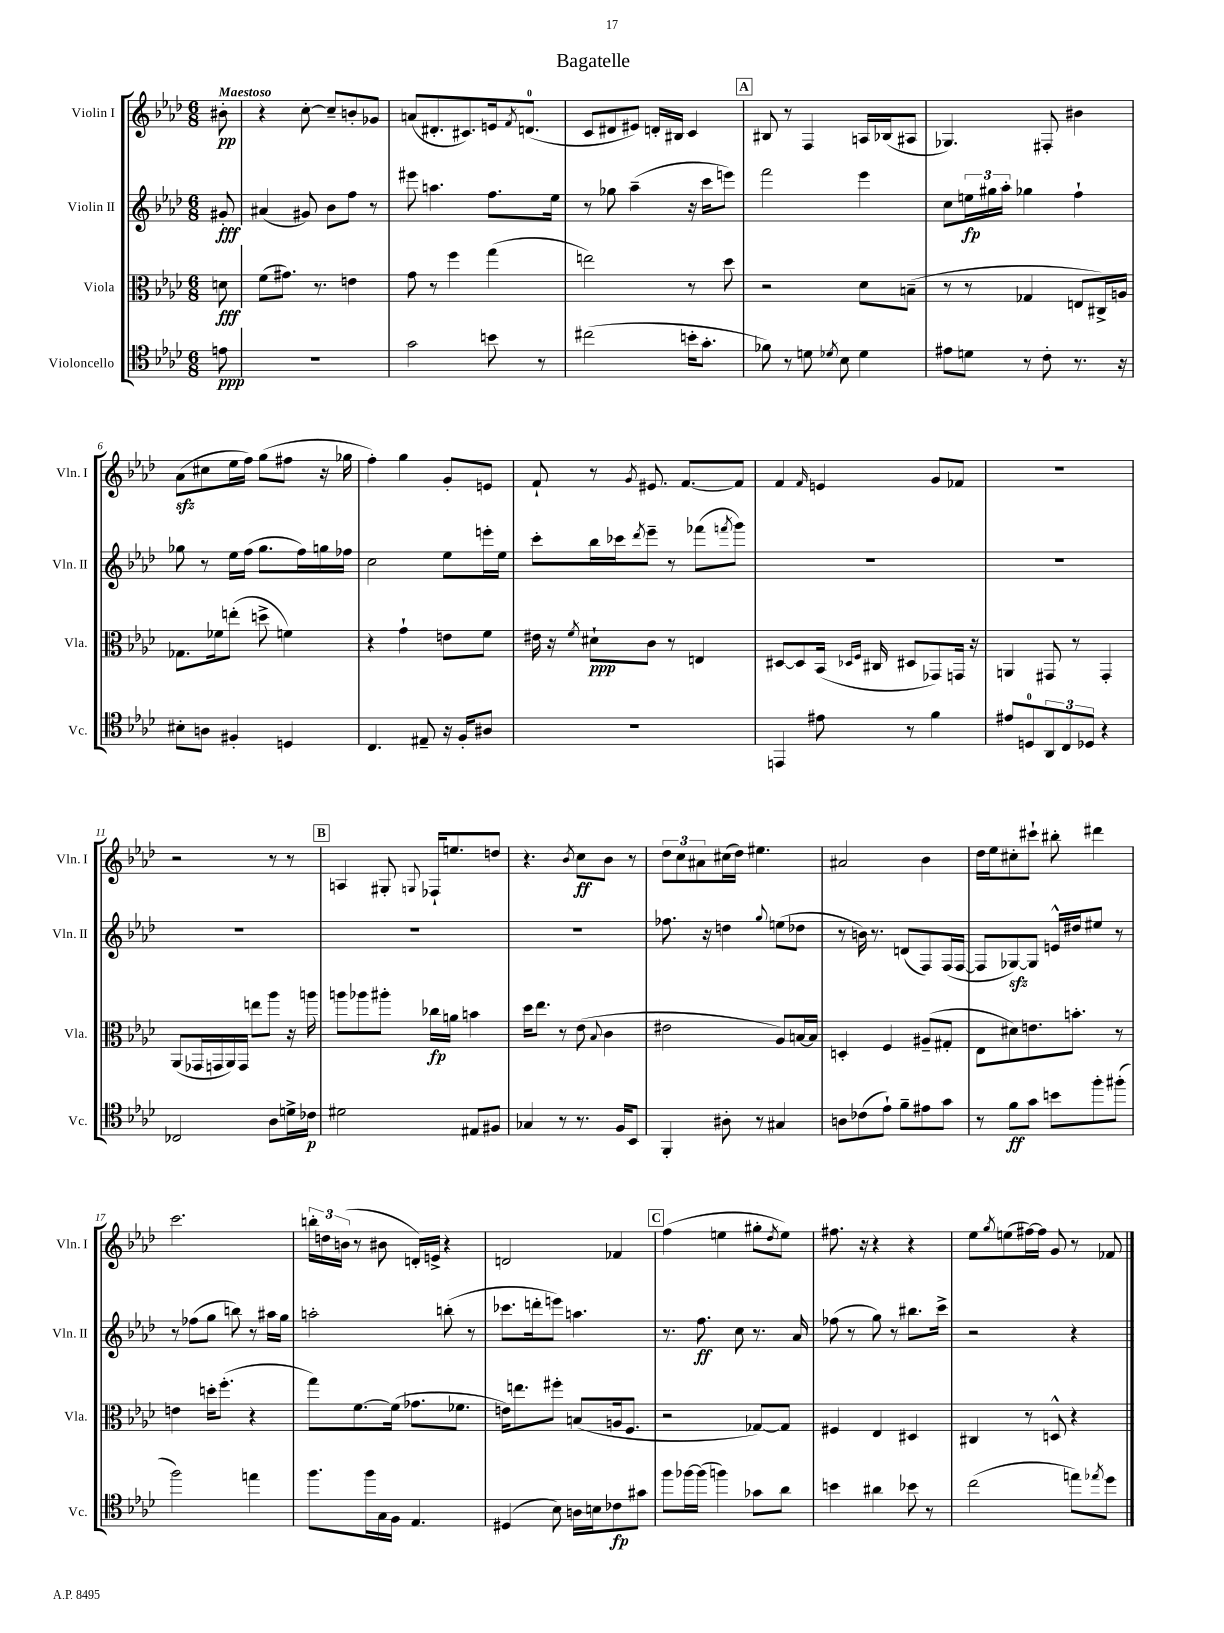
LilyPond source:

\header { title = "Bagatelle" }
<<
\new StaffGroup <<
\new Staff = "s0" \with { instrumentName = "Violin I" shortInstrumentName = "Vln. I" } {
    \clef treble \key aes \major \numericTimeSignature \time 6/8 \partial 8 \tempo "Maestoso"
    bis'8-.\pp |
    r4 c''8~-. c''8-- b'8-. ges'8 |
    a'8( dis'8.-. cis'8.) e'16 \acciaccatura { f'8 } d'8.-0( |
    c'8 dis'8 eis'8) d'16-. bis16 c'4 |
    \mark \markup { \box "A" } bis8 r8 f4 a16 bes16( ais8 |
    ges4.) fis8-. bis'4 |
    aes'8\sfz( cis''8 ees''16 f''16) g''8( fis''8 r16 ges''16 |
    f''4-.) g''4 g'8-. e'8 |
    f'8-! r8 \acciaccatura { g'8 } eis'8. f'8.~ f'8 |
    f'4 \grace { f'16 } e'4 g'8 fes'8 |
    R2. |
    r2 r8 r8 |
    \mark \markup { \box "B" } a4 gis8-. \appoggiatura { g8 } fes16-! e''8. d''8 |
    r4. \acciaccatura { bes'8 } c''8\ff bes'8 r8 |
    \tuplet 3/2 { des''8 c''8 ais'8 } cis''16( des''16) eis''4. |
    ais'2 bes'4 |
    des''16 ees''16 cis''8-. cis'''8-! bis''8-. dis'''4 |
    c'''2. |
    \tuplet 3/2 { b''16-. d''16 b'16( } r8 bis'8 d'16-.) e'16-> r4 |
    d'2 fes'4 |
    \mark \markup { \box "C" } f''4( e''4 gis''8-. \acciaccatura { des''8 } e''8) |
    fis''8. r16 r4 r4 |
    ees''8 \acciaccatura { g''8 } e''8( fis''16~) fis''16 g'8 r8 fes'8 \bar "|." |
}
\new Staff = "s1" \with { instrumentName = "Violin II" shortInstrumentName = "Vln. II" } {
    \clef treble \key aes \major \numericTimeSignature \time 6/8 \partial 8
    gis'8-.\fff |
    ais'4( gis'8) bes'8 f''8 r8 |
    eis'''8 a''4. f''8. ees''16 |
    r8 ges''8 aes''4--( r16 c'''16 e'''8) |
    \mark \markup { \box "A" } f'''2 ees'''4 |
    c''8 \tuplet 3/2 { e''16\fp gis''16 aes''16-. } ges''4 f''4-! |
    ges''8 r8 ees''16 f''16( ges''8. f''16) g''16 fes''16 |
    c''2 ees''8 e'''16-. ees''16 |
    c'''8-. bes''16 ces'''16 \acciaccatura { des'''8 } ees'''8-- r8 fes'''8( \acciaccatura { f'''8 } g'''8) |
    R2. |
    R2. |
    R2. |
    \mark \markup { \box "B" } R2. |
    R2. |
    fes''8. r16 d''4 \appoggiatura { g''8 } e''8( des''8 |
    r8 b'16) r8. d'8( f8) f16( f16~ |
    f8 ges8~\sfz) ges8 e'16-^ dis''16 eis''8 r8 |
    r8 fes''8( g''8 b''8) r8 ais''16 g''16 |
    a''2-. b''8-.( r8 |
    ces'''8. d'''16-. e'''8) a''4. |
    \mark \markup { \box "C" } r8. f''8.\ff c''8 r8. aes'16 |
    fes''8( r8 g''8) r8 bis''8. c'''16-> |
    r2 r4 \bar "|." |
}
\new Staff = "s2" \with { instrumentName = "Viola" shortInstrumentName = "Vla." } {
    \clef alto \key aes \major \numericTimeSignature \time 6/8 \partial 8
    d'8\fff |
    f'8( gis'8.) r8. e'4 |
    g'8 r8 f''4 g''4( |
    e''2) r8 des''8 |
    \mark \markup { \box "A" } r2 des'8 b8--( |
    r8 r8 ges4 e8 cis16->) a16 |
    ges8. fes'16 e''8-.( d''8-> f'4) |
    r4 g'4-! e'8 f'8 |
    eis'16 r16 \acciaccatura { f'8 } dis'8-!\ppp c'8 r8 e4 |
    dis8~ dis8 bes,16( \grace { des16 f16 } cis16 dis8 ges,8) g,16 r16 |
    a,4 gis,8 r8 gis,4-. |
    aes,8( ges,16 g,16 aes,16) g,16 e''8 aes''8 r16 a''16 |
    \mark \markup { \box "B" } a''8 aes''8 ais''8-. ces''16\fp a'16 b'4 |
    des''16 ees''8. r8 ees'8( \appoggiatura { bes8 } c'4 |
    eis'2 aes8) b16~ b16 |
    d4-. f4 ais8--( gis8-. |
    ees8 dis'8) e'8. b'8.-. r8 |
    e'4 d''16-. f''8.-.( r4 |
    g''8) f'8.~ f'16( ges'8. fes'8. |
    e'16) e''8. fis''8-. b8( a16 f8. |
    \mark \markup { \box "C" } r2 ges8~) ges8 |
    fis4 ees4 dis4 |
    cis4 r8 d8-^ r4 \bar "|." |
}
\new Staff = "s3" \with { instrumentName = "Violoncello" shortInstrumentName = "Vc." } {
    \clef tenor \key aes \major \numericTimeSignature \time 6/8 \partial 8
    e'8\ppp |
    R2. |
    g'2 b'8 r8 |
    cis''2( b'16-. g'8.-. |
    \mark \markup { \box "A" } fes'8) r8 d'8 \acciaccatura { des'8 } bes8 des'4 |
    eis'8 d'8 r8 c'8-. r8. r16 |
    bis8-. a8 fis4-. d4 |
    c4. eis8-- r16 f16-. ais8 |
    R2. |
    e,4 eis'8 r8 f'4 |
    eis'8 d8-0 \tuplet 3/2 { aes,8 c8 des8 } r4 |
    ces2 aes8 d'16-> ces'16\p |
    \mark \markup { \box "B" } dis'2 eis8 fis8 |
    ges4 r8 r8. f16 bes,8 |
    f,4-. ais8-. r8 gis4 |
    a8 ces'8( ees'8-!) f'8-- eis'8 g'8 |
    r8 f'8\ff g'8 b'8 f''8-. fis''8-.( |
    f''2) e''4 |
    f''8. f''16 g16 f16 ees4. |
    dis4( bes8) a16 b16 ces'8\fp gis'8 |
    \mark \markup { \box "C" } f''8 fes''16~ fes''16( f''4) ges'8 aes'8 |
    b'4 ais'4 bes'8 r8 |
    c''2( e''8) \acciaccatura { ees''8 } des''8 \bar "|." |
}
>>
>>
